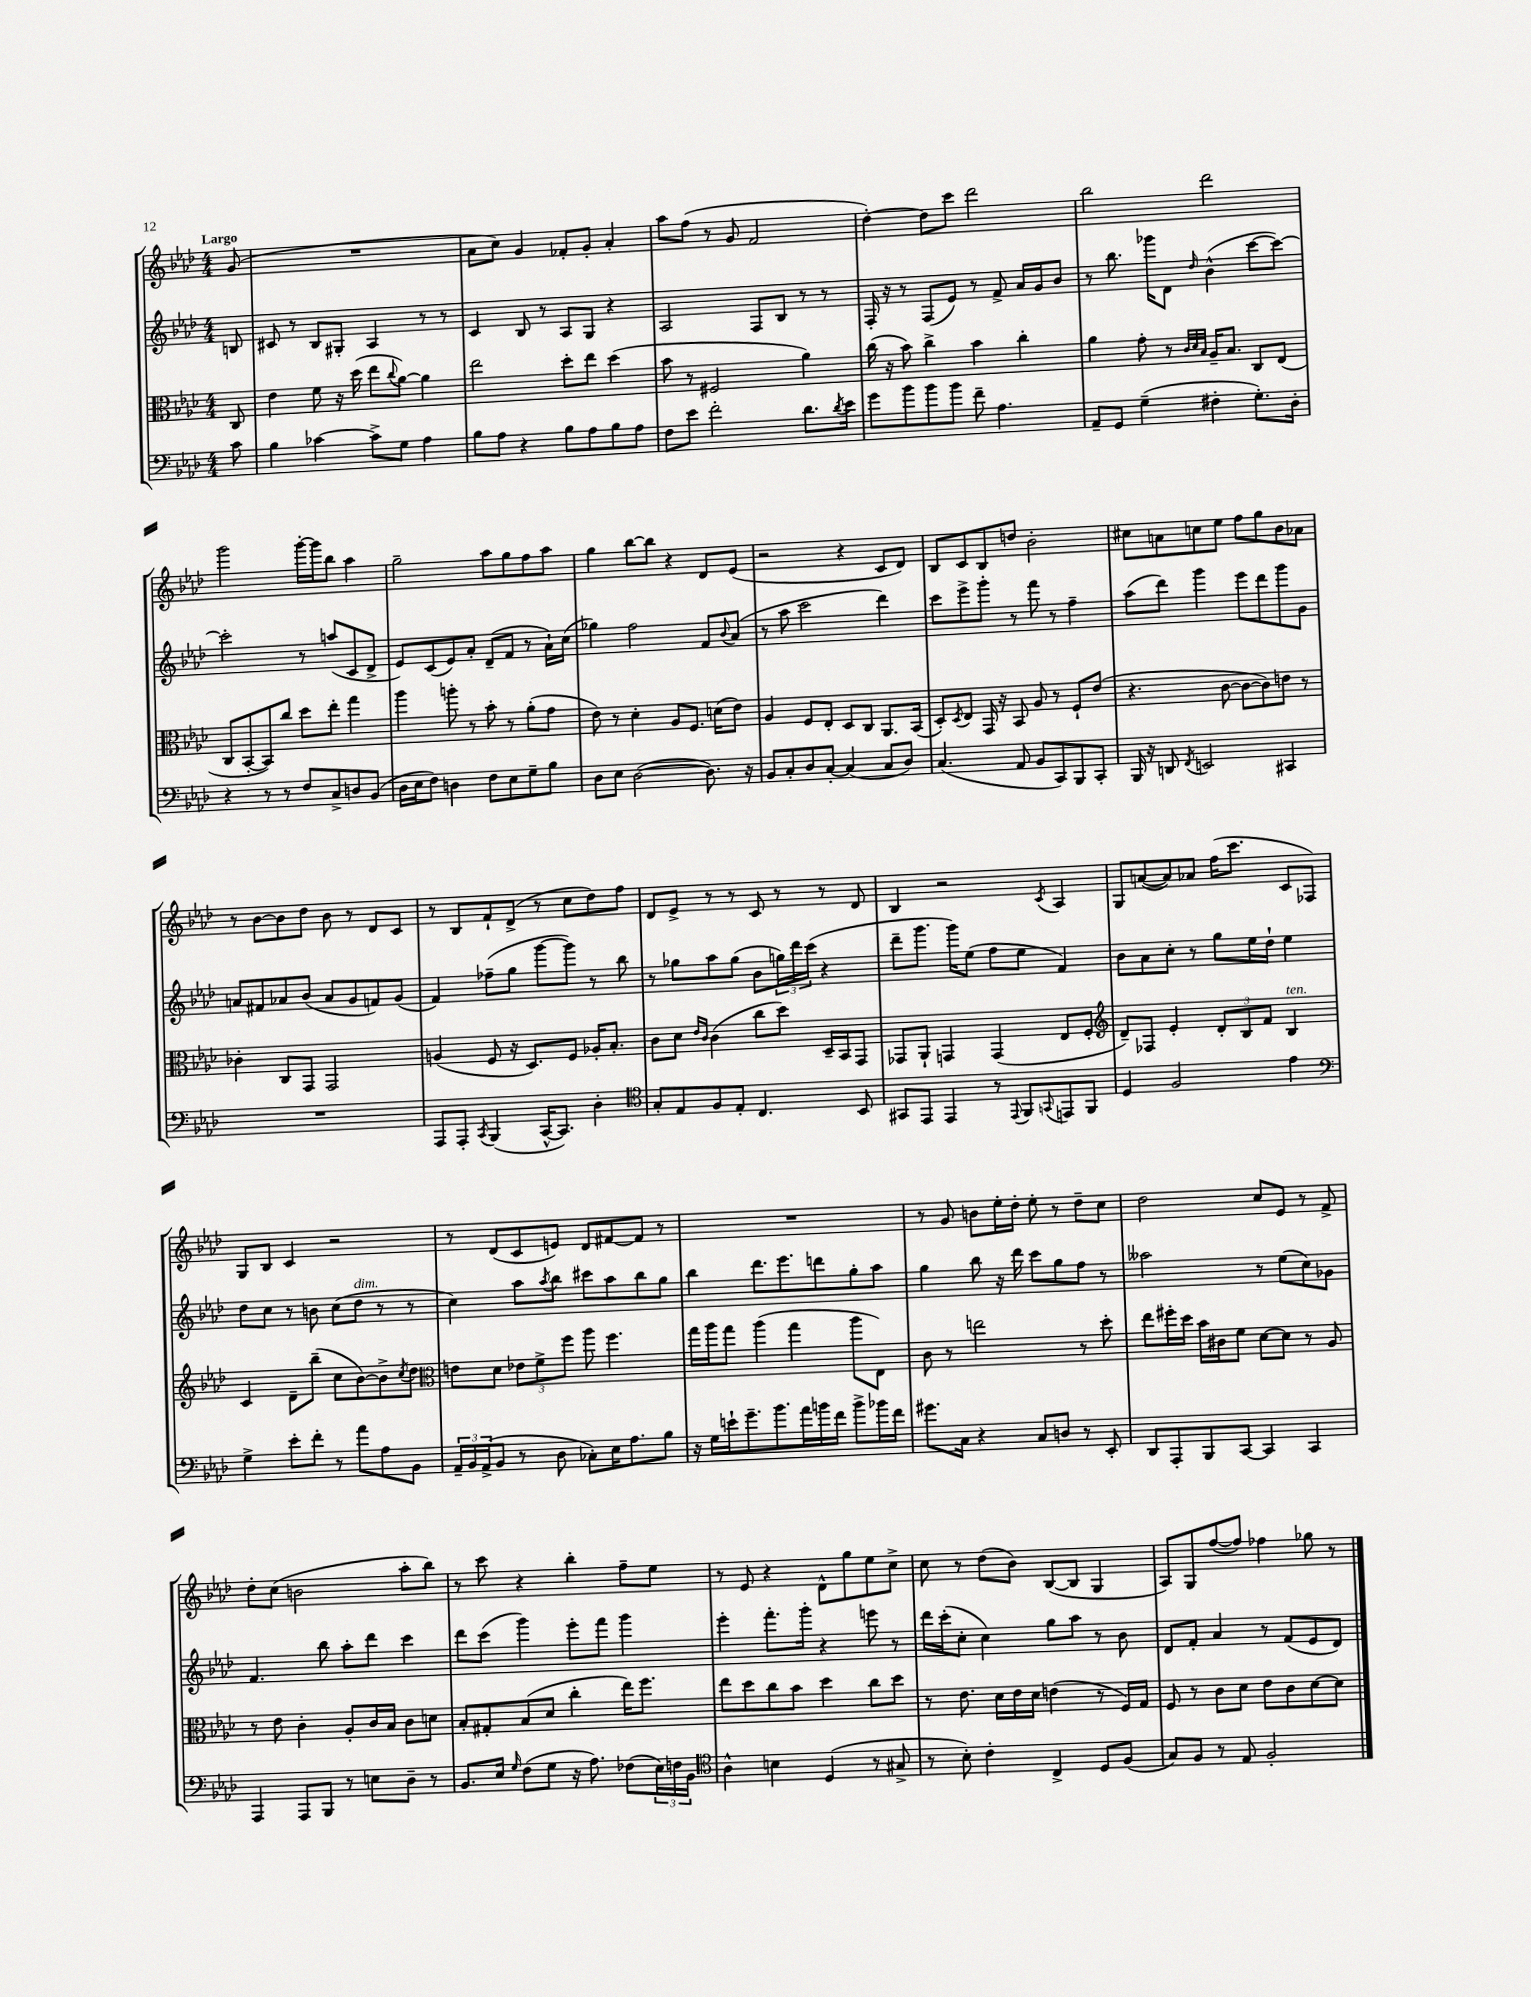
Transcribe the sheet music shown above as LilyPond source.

<<
\new StaffGroup <<
\new Staff = "s0" {
    \clef treble \key aes \major \numericTimeSignature \time 4/4 \partial 8 \tempo "Largo"
    g'8( |
    R1 |
    aes'8 c''8) g'4 fes'8-. g'8-. aes'4-. |
    aes''8 f''8( r8 g'8 f'2 |
    des''4~-.) des''8 c'''8 des'''2 |
    bes''2 des'''2 |
    g'''2 g'''16~-. g'''16 bes''8 aes''4 |
    g''2-- aes''8 g''8 f''8 aes''8 |
    g''4 bes''8~ bes''8 r4 des'8 ees'8( |
    r2 r4 c'8 des'8) |
    bes8 c'8 bes8 d''8 bes'2-. |
    cis''8 a'8 c''8 ees''8 f''8 g''8 bes'8 aes'8 |
    r8 bes'8~ bes'8 des''8 bes'8 r8 des'8 c'8 |
    r8 bes8 f'8-! des'8->( r8 c''8 des''8) f''8 |
    des'8 ees'8-> r8 r8 c'8 r8 r8 des'8 |
    bes4 r2 \acciaccatura { c'8 } aes4 |
    g8 a'8~( a'8) aes'8 f''16( c'''8. c'8 fes8) |
    g8 bes8 c'4 r2 |
    r8 des'8( c'8 e'8) des'8 fis'8~ fis'8 r8 |
    R1 |
    r8 g'8 b'8 ees''16-. des''16-. ees''8-. r8 des''8-- c''8 |
    des''2 c''8 ees'8 r8 f'8-> |
    des''8-. c''8( b'2 aes''8-. bes''8) |
    r8 c'''8 r4 bes''4-. f''8-- ees''8 |
    r8 ees'8 r4 des'8-^ g''8 ees''8 c''8-> |
    c''8 r8 des''8( bes'8) bes8~( bes8 g4 |
    aes8) g8 f''8~( f''8) fes''4 ges''8 r8 \bar "|." |
}
\new Staff = "s1" {
    \clef treble \key aes \major \numericTimeSignature \time 4/4 \partial 8
    b8 |
    cis'8 r8 bes8 gis8-. aes4 r8 r8 |
    c'4 bes8 r8 aes8 g8 r4 |
    aes2 f8 bes8 r8 r8 |
    f16-. r16 r8 f8( ees'8) r8 f'8-> aes'16 g'16 bes'8 |
    r8 bes''8. ges'''16 des'8 \grace { des''16 } bes'4-^( c'''8~ c'''8~) |
    c'''2-. r8 a''8( c'8 des'8-> |
    ees'8) c'8( ees'8) aes'8-. des'8--( f'8 r8 aes'16-!) c''16( |
    ges''4) f''2 f'8 \appoggiatura { bes'8 } aes'8( |
    r8 aes''8 c'''2 des'''4) |
    c'''8 ees'''8-> g'''8-. r8 f'''8 r8 f''4-- |
    aes''8( des'''8) g'''4 ees'''8 des'''8 g'''8 g'8 |
    a'8 fis'8 aes'8 bes'8( aes'8 g'8 f'8) g'8( |
    f'4) fes''8--( g''8 g'''8~ g'''8) r8 bes''8 |
    r8 ges''8 aes''8 ges''8( bes'8 \tuplet 3/2 { g''16) des'''16 c'''16( } r4 |
    des'''8-- g'''8. g'''16) ees''8( f''8 ees''8 f'4) |
    bes'8 aes'8 c''8-. r8 g''8 ees''16 des''16-! ees''4 |
    des''8 c''8 r8 b'8 c''8( des''8^\markup { \italic "dim." } r8 r8 |
    c''4) aes''8 \acciaccatura { aes''8 } bes''8 cis'''8 aes''8 bes''8 g''8 |
    bes''4 des'''8. ees'''8. d'''8 g''8-. aes''8 |
    g''4 bes''8 r16 des'''16 c'''8 g''8 f''8 r8 |
    aeses''2 r8 ees''8( c''8) ges'8 |
    f'4. bes''8 aes''8-. des'''8 c'''4 |
    des'''8 c'''8( g'''4) ees'''8-. f'''8 g'''4 |
    ees'''4-. f'''8.-. g'''16-. r4 e'''8 r8 |
    des'''16 c'''16-.( c''8-. c''4) g''8 aes''8 r8 bes'8 |
    des'8 f'8-. aes'4 r8 f'8( ees'8 des'8) \bar "|." |
}
\new Staff = "s2" {
    \clef alto \key aes \major \numericTimeSignature \time 4/4 \partial 8
    c8 |
    ees'4 f'8 r16 des''16( ees''8 \appoggiatura { c''8 } aes'8~) aes'4 |
    ees''2 des''8-. ees''8 des''4( |
    bes'8 r8 fis2 aes'4) |
    c''16( r16 bes'8) c''4-> bes'4 c''4-. |
    aes'4 g'8-. r8 \grace { c'32 des'32 bes32 } aes16-- bes8. c8 ees8( |
    c8 bes,8~-. bes,8) c''8 des''8 ees''8-. g''4 |
    aes''4 a''8-. r8 bes'8-. r8 aes'8-.( g'8 |
    ees'8) r8 des'4-. aes8 f8. d'16( ees'8) |
    aes4 f8 ees8-. des8 c8 aes,8. bes,16( |
    des8-.) \acciaccatura { des8 } ees8 g,16 r16 bes,8 aes8 r8 f8-! ees'8( |
    r4. c'8~ c'8~ c'8) e'8 r8 |
    ces'4-. c8 g,8 g,2 |
    a4( f8 r16 des8.) f8 aes16-. bes8.-. |
    c'8 des'8 \grace { ees'16 c'16 } c'4( c''8 des''8) des16-- bes,16 g,8 |
    ges,8 aes,8-! g,4 g,4( ees8 f8-. |
    \clef treble des'8--) fes8 ees'4-. \tuplet 3/2 { des'8-. bes8 f'8 } bes4^\markup { \italic "ten." } |
    c'4 des'8-- bes''8--( c''8 bes'8~) bes'8-> \acciaccatura { c''8 } des''8 |
    \clef alto e'8 des'8 \tuplet 3/2 { ees'8 f'8-> f''8 } aes''8 f''4. |
    g''16 aes''16 g''8 aes''4( g''4 aes''8 ees8) |
    c'8 r8 e''2 r8 des''8-. |
    ees''8 fis''16-. des''16 bes'16 cis'16 f'8 des'8~ des'8 r8 aes8 |
    r8 ees'8 c'4-. aes8-. c'16 bes16 c'8 d'8 |
    bes8-. gis8-. bes8( des'8 c''4-. ees''16) f''8. |
    ees''8 des''8 c''8 bes'8 des''4 c''8 des''8 |
    r8 ees'8. des'16 ees'16 des'16 e'4( r8 f16) g16 |
    f8 r8 c'8 des'8 ees'8 c'8 des'8~ des'8 \bar "|." |
}
\new Staff = "s3" {
    \clef bass \key aes \major \numericTimeSignature \time 4/4 \partial 8
    c'8 |
    bes4 ces'4~ ces'8-> g8 aes4 |
    bes8 aes8 r4 bes8 aes8 bes8 aes8 |
    f8 ees'8 f'2-. des'8. \acciaccatura { des'8 } ees'16 |
    g'8 bes'8 bes'8 bes'8 f'8-- aes4. |
    aes,8-- g,8 g4--( fis4-. g8.-.) des16-. |
    r4 r8 r8 f8 c8-> d8 bes,8( |
    des16 ees16 f8) d4 f8 ees8 g8-- bes8 |
    des8 ees8 des2~( des8.) r16 |
    bes,8 c8-. des8 c8~-. c4( c8 des8) |
    c4.( aes,8 bes,8 c,8) bes,,8 c,8-. |
    bes,,16 r16 d,8 \acciaccatura { f,8 } e,2 cis,4 |
    R1 |
    aes,,8 aes,,8-. \acciaccatura { c,8 } bes,,4( c,16~-^ c,8.) des4-. |
    \clef tenor g8-. ees8 f8 ees8-. c4. bes,8 |
    gis,8 ees,8 ees,4 r8 \appoggiatura { ees,8 } f,8 \appoggiatura { g,8 } e,8 f,8 |
    des4 f2 ees'4 |
    \clef bass g4-> ees'8-. f'8-. r8 aes'8 aes8 bes,8 |
    \tuplet 3/2 { aes,16-- bes,16 aes,16->( } bes,8 r8 des8 ces8-.) ees16 aes8. bes8 |
    r16 g16 e'16-! g'8.-- bes'8. aes'16 b'16 f'16 b'8-> bes'16 f'16 |
    gis'8. c16 r4 c8 d8 r8 ees,8-. |
    des,8 aes,,8-. bes,,8 c,8~ c,4 c,4 |
    aes,,4 aes,,8 bes,,8 r8 e8 des8-- r8 |
    bes,8. ees16 \grace { g16 } f8( g8 r16 aes8.) fes8( \tuplet 3/2 { ees16) f16 bes,16 } |
    \clef tenor aes4-^ b4 des4( r8 gis8-> |
    r8 bes8-.) c'4-. c4-> des8 f8( |
    g8) f8 r8 ees8 f2-. \bar "|." |
}
>>
>>
\layout { \context { \Score \remove "Bar_number_engraver" } }
